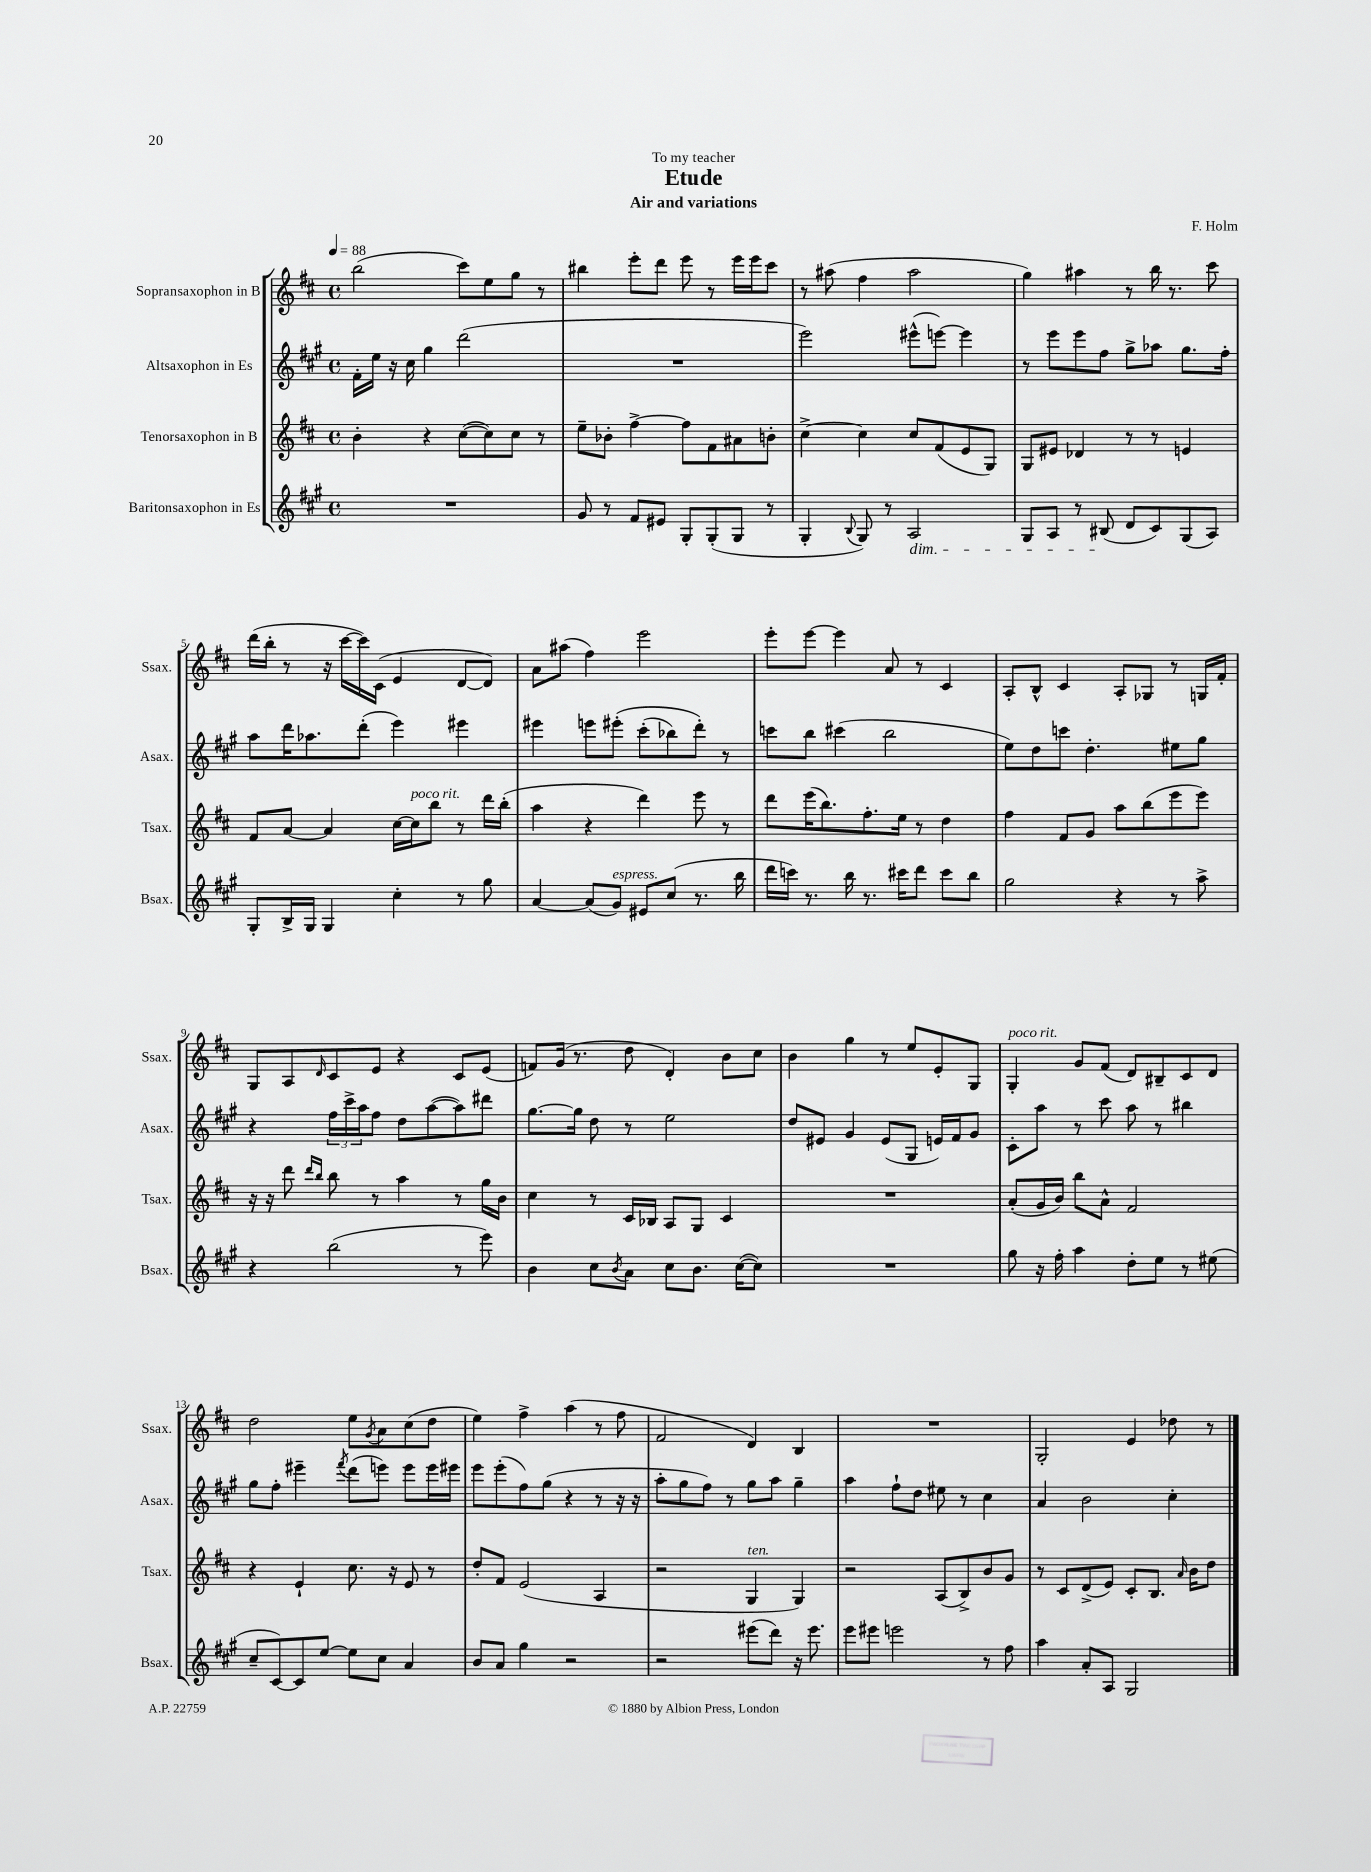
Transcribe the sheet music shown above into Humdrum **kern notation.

**kern	**kern	**kern	**kern
*part4	*part3	*part2	*part1
*staff4	*staff3	*staff2	*staff1
*I"Baritonsaxophon in Es	*I"Tenorsaxophon in B	*I"Altsaxophon in Es	*I"Sopransaxophon in B
*I'Bsax.	*I'Tsax.	*I'Asax.	*I'Ssax.
*clefG2	*clefG2	*clefG2	*clefG2
*k[f#c#g#]	*k[f#c#]	*k[f#c#g#]	*k[f#c#]
*M4/4	*M4/4	*M4/4	*M4/4
*met(c)	*met(c)	*met(c)	*met(c)
*MM88	*MM88	*MM88	*MM88
=1	=1	=1	=1
1r	4b'\	16f#'\LL	(2bb\
.	.	16ee\JJ	.
.	.	16r	.
.	.	16cc#\	.
.	4r	4gg#\	.
.	([8cc#\L	(2ddd\	8ccc#\L)
.	8cc#\])	.	8ee\
.	8cc#\J	.	8gg\J
.	8r	.	8r
=2	=2	=2	=2
8g#/	8ee~\L	1r	4bb#X\
8r	8b-X'\J	.	.
8f#/L	[4ff#^\	.	8eee'\L
8e#X/J	.	.	8ddd\J
8G#'/L	8ff#\L]	.	8eee\
(8G#'/	8f#\	.	8r
8G#/J	8a#X\	.	16eee\LL
.	.	.	16eee\J
8r	8bn'\J	.	8ccc#\J
=3	=3	=3	=3
4G#'/	[4cc#^\	2eee\)	8r
.	.	.	(8aa#X\
8qqB/	.	.	.
8G#/)	4cc#\]	.	4ff#\
8r	.	.	.
!LO:TX:b:i:t=dim.	!	!	!
2A/	8cc#/L	(8eee#X^^\L	2aa#\
.	(8f#/	[8eeen\J)	.
.	8e/	4eee\]	.
.	8G/J)	.	.
=4	=4	=4	=4
8G#/L	8G/L	8r	4gg\)
8A/J	8e#X/J	8eee\L	.
8r	4d-X/	8eee\	4aa#X\
(8B#X/	.	8ff#\J	.
8d/L	8r	8gg#^\L	8r
8c#/)	8r	8aa-X\J	16bb\
.	.	.	8.r
(8G#/	4en/	8.gg#\L	.
8A/J)	.	.	8ccc#\
.	.	16ff#'\Jk	.
!!LO:LB:g=z
=5	=5	=5	=5
8G#'/L	8f#/L	8aa\L	(16ddd\LL
.	.	.	16bb'\JJ
16B^/L	[8a/J	16ddd\K	8r
16G#/JJ	.	8.aa-X\	.
4G#/	4a/]	.	16r
.	.	.	[16ccc#\LL
.	.	(8ddd'\J	16ccc#\])
.	.	.	(16c#\JJ
4cc#'\	[16cc#\LL	4eee\)	4e/
!	!LO:TX:a:i:t=poco rit.	!	!
.	16cc#\J]	.	.
.	8bb\J	.	.
8r	8r	4eee#X\	[8d/L
8gg#\	16ddd\LL	.	8d/J])
.	(16bb'\JJ	.	.
=6	=6	=6	=6
[4a/	4aa\	4eee#X\	8a\L
.	.	.	(8aa#X\J
(8a/L]	4r	8eeen\L	4ff#\)
!LO:TX:a:i:t=espress.	!	!	!
8g#/J)	.	(8eee#X'\J	.
8e#X/L	4ddd\)	(8ccc#'\L	2eee\
(8cc#/J	.	8bb-X\)	.
8.r	8eee\	8ddd'\J)	.
.	8r	8r	.
16bb\	.	.	.
=7	=7	=7	=7
16ddd\LL	8ddd\L	8cccn\L	8eee'\L
16cccn\JJ)	.	.	.
8.r	(16eee\K	8bb\J	[8eee\J
.	8.bb\)	.	.
.	.	(4ccc#X\	4eee\]
16bb\	.	.	.
8.r	8.ff#'\	.	.
.	.	2bb\	8a/
16ccc#X\KL	16ee\Jk	.	.
8ddd\J	8r	.	8r
8ccc#\L	4dd\	.	4c#/
8bb\J	.	.	.
=8	=8	=8	=8
2gg#\	4ff#\	8ee\L)	8A'/L
.	.	8dd\	8B^^/J
.	8f#/L	8cccn\J	4c#/
.	8g/J	4.dd'\	.
4r	8aa\L	.	8A'/L
.	(8bb\	.	8G-X/J
8r	8eee\	8ee#X\L	8r
8aa^\	8eee\J)	8gg#\J	16Gn/LL
.	.	.	16f#'/JJ
!!LO:LB:g=z
=9	=9	=9	=9
4r	16r	4r	8G/L
.	16r	.	.
.	8ddd\	.	8A/
.	16qqddd/LL	.	.
.	16qqbb/JJ	.	16qqd/
(2bb\	8bb\	24ff#\LL	8c#/
.	.	24ccc#^\	.
.	.	24aa\J	.
.	8r	8ff#\J	8e/J
.	4aa\	8dd\L	4r
.	.	([8aa\	.
8r	8r	8aa\])	8c#/L
8eee\)	16gg\LL	8ddd#X\J	(8e/J
.	16b\JJ	.	.
=10	=10	=10	=10
4b\	4cc#\	[8.gg#\L	8fn/L)
.	.	.	(16g/Jk
.	.	16gg#\Jk]	8.r
8cc#\L	8r	8dd\	.
8qb/	.	.	.
8a\J	16c#/LL	8r	8dd\
.	16B-X/JJ	.	.
8cc#\L	8A/L	2ee\	4d'/)
8.b\J	8G/J	.	.
.	4c#/	.	8b\L
([16cc#\KL	.	.	.
8cc#\J])	.	.	8cc#\J
=11	=11	=11	=11
1r	1r	8dd/L	4b\
.	.	8e#X/J	.
.	.	4g#/	4gg\
.	.	(8e#/L	8r
.	.	8G#/J	8ee/L
.	.	16en/LL)	8e'/
.	.	16f#/J	.
.	.	8g#/J	8G/J
=12	=12	=12	=12
!	!	!	!LO:TX:a:i:t=poco rit.
8gg#\	(8a'/L	8c#'\L	4G'/
16r	16g/L	8aa\J	.
16ff#'\	16b/JJ)	.	.
4aa\	8bb\L	8r	8g/L
.	8a^^\J	8ccc#\	(8f#/J
8dd'\L	2f#/	8aa\	8d/L)
8ee\J	.	8r	8B#X~/
8r	.	4bb#X\	8c#/
(8ee#X\	.	.	8d/J
!!LO:LB:g=z
=13	=13	=13	=13
8cc#~/L	4r	8gg#\L	2dd\
[8c#/)	.	8ff#'\J	.
8c#/]	4e`/	4eee#X~\	.
[8ee/J	.	.	.
.	.	8qfff#/	.
8ee\L]	8.cc#\	(8ddd\L	8ee\L
.	.	.	8qg/
8cc#\J	.	8eeen\J)	8a\
.	16r	.	.
4a/	8e/	8eee\L	(8cc#\
.	8r	16eee\L	8dd\J
.	.	16eee#X\JJ	.
=14	=14	=14	=14
8b/L	8dd'/L	8eee\L	4ee\)
8a/J	8f#/J	(8eee'\	.
4gg#\	(2e/	8ff#\)	4ff#^\
.	.	(8gg#\J	.
2r	.	4r	(4aa\
.	4A/	8r	8r
.	.	16r	8ff#\
.	.	16r	.
=15	=15	=15	=15
2r	2r	8aa'\L	2f#/
.	.	8gg#\	.
.	.	8ff#\J)	.
.	.	8r	.
!	!LO:TX:a:i:t=ten.	!	!
(8eee#X\L	4G/	8gg#\L	4d/)
8ddd\J)	.	8aa\J	.
16r	4G/)	4gg#~\	4B/
8.eee#\	.	.	.
=16	=16	=16	=16
8eee\L	2r	4aa\	1r
8eee#X\J	.	.	.
2eeen\	.	8ff#`\L	.
.	.	8dd\J	.
.	(8A/L	8ee#X\	.
.	8B^/)	8r	.
8r	8b/	4cc#\	.
8ff#\	8g/J	.	.
=17	=17	=17	=17
4aa\	8r	4a/	2G'/
.	8c#/L	.	.
8a'/L	(8d^/	2b\	.
8A/J	8e/J)	.	.
2G#/	8c#'/L	.	4e/
.	8.B/J	.	.
.	.	4cc#'\	8dd-X\
.	16qqa/	.	.
.	16b\KL	.	.
.	8dd\J	.	8r
==	==	==	==
*-	*-	*-	*-
